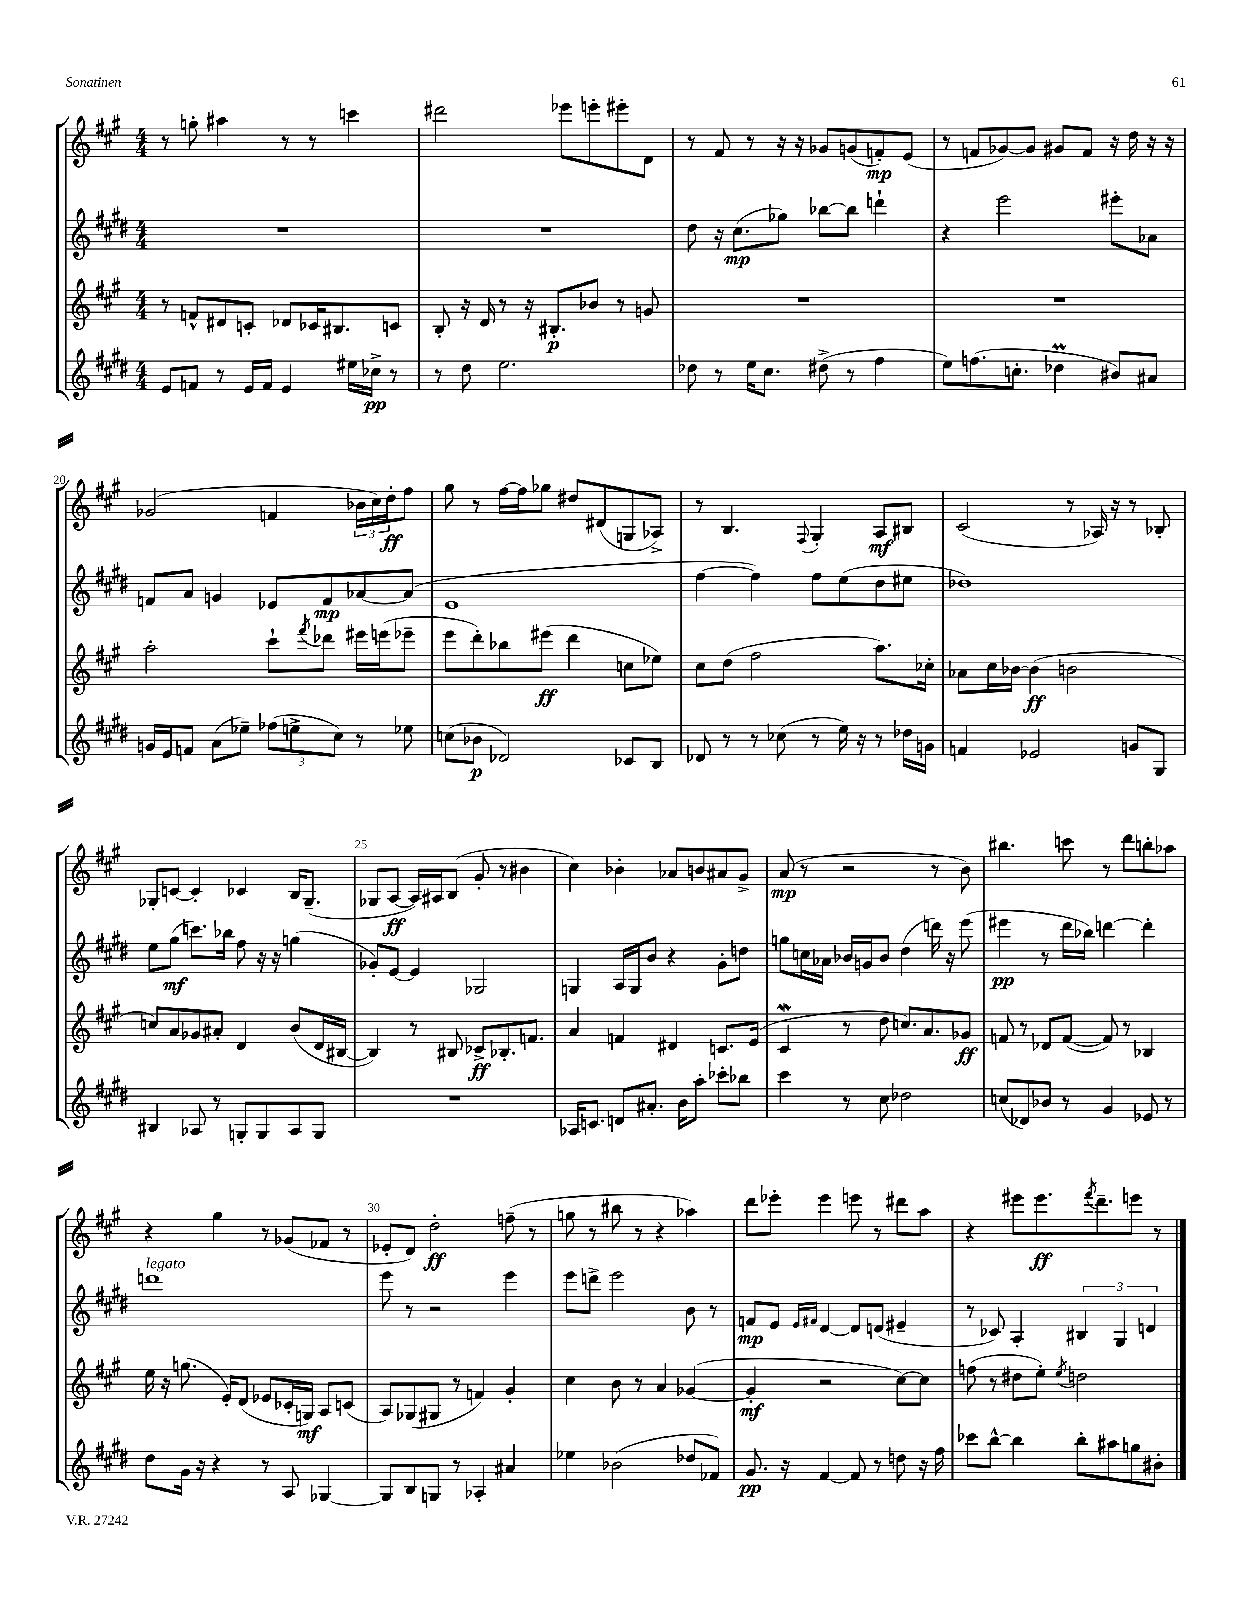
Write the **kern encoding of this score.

**kern	**dynam	**kern	**dynam	**kern	**dynam	**kern	**dynam
*part4	*part4	*part3	*part3	*part2	*part2	*part1	*part1
*staff4	*staff4	*staff3	*staff3	*staff2	*staff2	*staff1	*staff1
*clefG2	*	*clefG2	*	*clefG2	*	*clefG2	*
*k[f#c#g#d#]	*	*k[f#c#g#]	*	*k[f#c#g#d#]	*	*k[f#c#g#]	*
*M4/4	*	*M4/4	*	*M4/4	*	*M4/4	*
=16	=16	=16	=16	=16	=16	=16	=16
8e/L	.	8r	.	1r	.	8r	.
8fn/J	.	8fn^^/L	.	.	.	8ggn'\	.
8r	.	8d#X/	.	.	.	4aa#X\	.
16e/LL	.	8cn'/J	.	.	.	.	.
16f/JJ	.	.	.	.	.	.	.
4e/	.	8d-X/L	.	.	.	8r	.
.	.	16c-X/K	.	.	.	8r	.
.	.	8.B#X/	.	.	.	.	.
16ee#X\LL	.	.	.	.	.	4cccn\	.
16cc-X^\JJ	pp	.	.	.	.	.	.
8r	.	8cn/J	.	.	.	.	.
=17	=17	=17	=17	=17	=17	=17	=17
8r	.	8B'/	.	1r	.	2ddd#X\	.
8dd#\	.	16r	.	.	.	.	.
.	.	16d/	.	.	.	.	.
2.ee\	.	8r	.	.	.	.	.
.	.	16r	.	.	.	.	.
.	.	8.B#X'/L	p	.	.	.	.
.	.	.	.	.	.	8eee-X\L	.
.	.	8b-X/J	.	.	.	8eeen'\	.
.	.	8r	.	.	.	8eee#X'\	.
.	.	8gn/	.	.	.	8d\J	.
=18	=18	=18	=18	=18	=18	=18	=18
8dd-X\	.	1r	.	8dd#\	.	8r	.
8r	.	.	.	16r	.	8f#/	.
.	.	.	.	(8.cc#\L	mp	.	.
16ee\KL	.	.	.	.	.	8r	.
8.cc#\J	.	.	.	.	.	.	.
.	.	.	.	8gg-X\J)	.	16r	.
.	.	.	.	.	.	16r	.
(8dd#X^\	.	.	.	[8bb-X\L	.	8g-X/L	.
8r	.	.	.	8bb-\J]	.	(8gn/	.
4ff#\	.	.	.	4dddn`\	.	8fn'/)	mp
.	.	.	.	.	.	(8e/J	.
=19	=19	=19	=19	=19	=19	=19	=19
8ee\L)	.	1r	.	4r	.	8r	.
(8.ffn\	.	.	.	.	.	8fn/L	.
.	.	.	.	2eee\	.	[8g-X/)	.
8.ccn'\J	.	.	.	.	.	.	.
.	.	.	.	.	.	8g-/J]	.
4dd-XM\	.	.	.	.	.	8g#X/L	.
.	.	.	.	.	.	8f/J	.
8b#X/L)	.	.	.	8eee#X'\L	.	16r	.
.	.	.	.	.	.	16dd\	.
8a#X/J	.	.	.	8a-X\J	.	16r	.
.	.	.	.	.	.	16r	.
!!LO:LB:g=z
=20	=20	=20	=20	=20	=20	=20	=20
16gn/LL	.	2aa'\	.	8fn/L	.	(2g-X/	.
16e/J	.	.	.	.	.	.	.
8fn/J	.	.	.	8a/J	.	.	.
(8a\L	.	.	.	4gn/	.	.	.
8ee-X~\J)	.	.	.	.	.	.	.
(12ff-X\L	.	8ccc#`\L	.	8e-X/L	.	4fn/	.
12een^\	.	.	.	.	.	.	.
.	.	8qfff#/	.	.	.	.	.
.	.	8ddd-X\J	.	8f/	mp	.	.
12cc#\J)	.	.	.	.	.	.	.
8r	.	16eee#X\LL	.	[8a-X/	.	24b-X\LL	.
.	.	.	.	.	.	24cc#\)	.
.	.	(16eeen\J	.	.	.	.	.
.	.	.	.	.	.	24dd'\J	ff
8ee-X\	.	8eee-X~\J	.	(8a-/J]	.	8ff#\J	.
=21	=21	=21	=21	=21	=21	=21	=21
(8ccn\L	.	8eee\L	.	1e	.	8gg#\	.
8b-X\J	p	8ddd'\)	.	.	.	8r	.
2d-X/)	.	8bb-X\	.	.	.	[16ff#\LL	.
.	.	.	.	.	.	16ff#\J]	.
.	.	(8eee#X\J	ff	.	.	8gg-X\J	.
.	.	4ddd\	.	.	.	8dd#X/L	.
.	.	.	.	.	.	(8d#X/	.
8c-X/L	.	8ccn\L	.	.	.	8Gn/	.
8B/J	.	8ee-X\J)	.	.	.	8A-X^/J)	.
=22	=22	=22	=22	=22	=22	=22	=22
8d-X/	.	8cc#\L	.	[4ff#\	.	8r	.
8r	.	(8dd\J	.	.	.	4.B/	.
8r	.	2ff#\	.	4ff#\])	.	.	.
(8cc-X\	.	.	.	.	.	.	.
.	.	.	.	.	.	8qqF#/	.
8r	.	.	.	8ff#\L	.	4G#'/	.
16ee\)	.	.	.	(8ee\	.	.	.
16r	.	.	.	.	.	.	.
8r	.	8.aa\L)	.	8dd#\	.	8A/L	mf
16dd-X\LL	.	.	.	8ee#X\J	.	8B#X/J	.
16gn\JJ	.	16cc-X'\Jk	.	.	.	.	.
=23	=23	=23	=23	=23	=23	=23	=23
4fn/	.	8a-X\L	.	1dd-X)	.	(2c#/	.
.	.	16cc#\L	.	.	.	.	.
.	.	[16b-X\JJ	.	.	.	.	.
2e-X/	.	(4b-\]	ff	.	.	.	.
.	.	2bn\	.	.	.	8r	.
.	.	.	.	.	.	16A-X/)	.
.	.	.	.	.	.	16r	.
8gn/L	.	.	.	.	.	8r	.
8G#/J	.	.	.	.	.	8B-X'/	.
!!LO:LB:g=z
=24	=24	=24	=24	=24	=24	=24	=24
4B#X/	.	8ccn/L)	.	8ee\L	.	8G-X'/L	.
.	.	8a/	.	(8gg#\J	mf	[8cn/J	.
8A-X/	.	8g-X/	.	8.cccn\L)	.	4c'/]	.
8r	.	8a#X'/J	.	.	.	.	.
.	.	.	.	16bb-X\Jk	.	.	.
8Gn'/L	.	4d/	.	8ff#\	.	4c-X/	.
8G/	.	.	.	16r	.	.	.
.	.	.	.	16r	.	.	.
8A-/	.	(8b/L	.	(4ggn\	.	16B/KL	.
.	.	.	.	.	.	(8.G-~/J	.
8G/J	.	16d/L	.	.	.	.	.
.	.	[16B#X/JJ	.	.	.	.	.
=25	=25	=25	=25	=25	=25	=25	=25
1r	.	4B#/])	.	8g-X'/L)	.	8G-X/L	.
.	.	.	.	[8e/J	.	[8A/J	ff
.	.	8r	.	4e/]	.	16A/LL])	.
.	.	.	.	.	.	16A#X/J	.
.	.	8B#X/	.	.	.	(8B/J	.
.	.	8c-X^/L	ff	2G-X/	.	8g#'/	.
.	.	8.B-X'/	.	.	.	8r	.
.	.	.	.	.	.	4b#X\	.
.	.	8.fn/J	.	.	.	.	.
=26	=26	=26	=26	=26	=26	=26	=26
16A-X/KL	.	4a/	.	4Gn/	.	4cc#\)	.
8.cn/J	.	.	.	.	.	.	.
8dn/L	.	4fn/	.	16A/LL	.	4b-X'\	.
.	.	.	.	16G/J	.	.	.
8.a#X'/J	.	.	.	8b/J	.	.	.
.	.	4d#X/	.	4r	.	8a-X/L	.
16b\KL	.	.	.	.	.	.	.
8aa'\J	.	.	.	.	.	8bn/	.
8ccc-X'\L	.	8.cn/L	.	8g#'\L	.	8a#X/	.
8bb-X\J	.	.	.	8ddn\J	.	8g#^/J	.
.	.	(16e/Jk	.	.	.	.	.
=27	=27	=27	=27	=27	=27	=27	=27
4ccc#\	.	4c#W/	.	8ggn\L	.	(8a/	mp
.	.	.	.	16ccn\L	.	8r	.
.	.	.	.	16a-X\JJ	.	.	.
8r	.	8r	.	16b-X/LL	.	2r	.
.	.	.	.	16gn/J	.	.	.
8cc#\	.	8dd\	.	8b-/J	.	.	.
2dd-X\	.	8.ccn/L)	.	(4dd#\	.	.	.
.	.	8.a/	.	.	.	.	.
.	.	.	.	16dddn\)	.	8r	.
.	.	.	.	16r	.	.	.
.	.	8g-X/J	ff	(8eee\	.	8b\)	.
=28	=28	=28	=28	=28	=28	=28	=28
(8ccn/L	.	8fn/	.	4eee#X\	pp	4.bb#X\	.
8d-X/)	.	8r	.	.	.	.	.
8b-X/J	.	8d-X/L	.	8r	.	.	.
8r	.	([8f/J	.	16ddd#\LL	.	8cccn\	.
.	.	.	.	16bb-X\JJ)	.	.	.
4g#/	.	8f/])	.	[4dddn\	.	8r	.
.	.	8r	.	.	.	8ddd\L	.
8e-X/	.	4B-X/	.	4ddd'\]	.	8bbn'\	.
8r	.	.	.	.	.	8aa-X\J	.
!!LO:LB:g=z
=29	=29	=29	=29	=29	=29	=29	=29
!	!	!	!	!LO:TX:a:i:t=legato	!	!	!
8dd#\L	.	16ee\	.	1dddn	.	4r	.
.	.	16r	.	.	.	.	.
16g#\Jk	.	(8.ggn\	.	.	.	.	.
16r	.	.	.	.	.	.	.
4r	.	.	.	.	.	4gg#\	.
.	.	16e'/KL)	.	.	.	.	.
.	.	(8d/J	.	.	.	.	.
8r	.	8e-X/L	.	.	.	8r	.
8A/	.	16c-X'/L	.	.	.	(8g-X/L	.
.	.	16Gn/JJ)	mf	.	.	.	.
[4G-X/	.	8A/L	.	.	.	8f-X/J	.
.	.	(8cn/J	.	.	.	8r	.
=30	=30	=30	=30	=30	=30	=30	=30
8G-/L]	.	8A/L)	.	8eee\	.	8e-X'/L	.
8B/	.	(8G-X/	.	8r	.	8d/J)	.
8Gn/J	.	8G#X/J	.	2r	.	2dd'\	ff
8r	.	8r	.	.	.	.	.
4A-X'/	.	4fn/)	.	.	.	.	.
4a#X/	.	4g#'/	.	4eee\	.	(8ffn~\	.
.	.	.	.	.	.	8r	.
=31	=31	=31	=31	=31	=31	=31	=31
4ee-X\	.	4cc#\	.	8eee\L	.	8ggn\	.
.	.	.	.	8dddn^\J	.	8r	.
(2b-X\	.	8b\	.	2eee\	.	8bb#X\	.
.	.	8r	.	.	.	8r	.
.	.	4a/	.	.	.	4r	.
8dd-X/L	.	([4g-X/	.	8b\	.	4aa-X\)	.
8f-X/J)	.	.	.	8r	.	.	.
=32	=32	=32	=32	=32	=32	=32	=32
8.g#/	pp	4g-'/]	mf	8fn/L	mp	8ddd\L	.
.	.	.	.	8e/J	.	8eee-X'\J	.
16r	.	.	.	.	.	.	.
.	.	.	.	16qqe/LL	.	.	.
.	.	.	.	16qqf#X/JJ	.	.	.
[4f#/	.	2r	.	[4d#/	.	4eee-\	.
8f#/]	.	.	.	8d#/L]	.	8eeen\	.
8r	.	.	.	(8dn/J	.	8r	.
8ddn\	.	[8cc#\L)	.	4e#X~/	.	8ddd#X\L	.
16r	.	8cc#\J]	.	.	.	8aa\J	.
16ff#\	.	.	.	.	.	.	.
=33	=33	=33	=33	=33	=33	=33	=33
8ccc-X\L	.	(8ffn\	.	8r	.	4r	.
[8bb^^\J	.	8r	.	8c-X/)	.	.	.
4bb\]	.	8dd#X\L	.	4A'/	.	8eee#X\L	.
.	.	8ee'\J)	.	.	.	8.eee#\	ff
.	.	8qee/	.	.	.	.	.
8bb'\L	.	2ddn\	.	6B#X/	.	.	.
.	.	.	.	.	.	8qfff#/	.
.	.	.	.	.	.	8.ddd~\	.
8aa#X\	.	.	.	.	.	.	.
.	.	.	.	6G#/	.	.	.
8ggn\	.	.	.	.	.	8eeen\J	.
.	.	.	.	6dn/	.	.	.
8b#X'\J	.	.	.	.	.	8r	.
==	==	==	==	==	==	==	==
*-	*-	*-	*-	*-	*-	*-	*-
